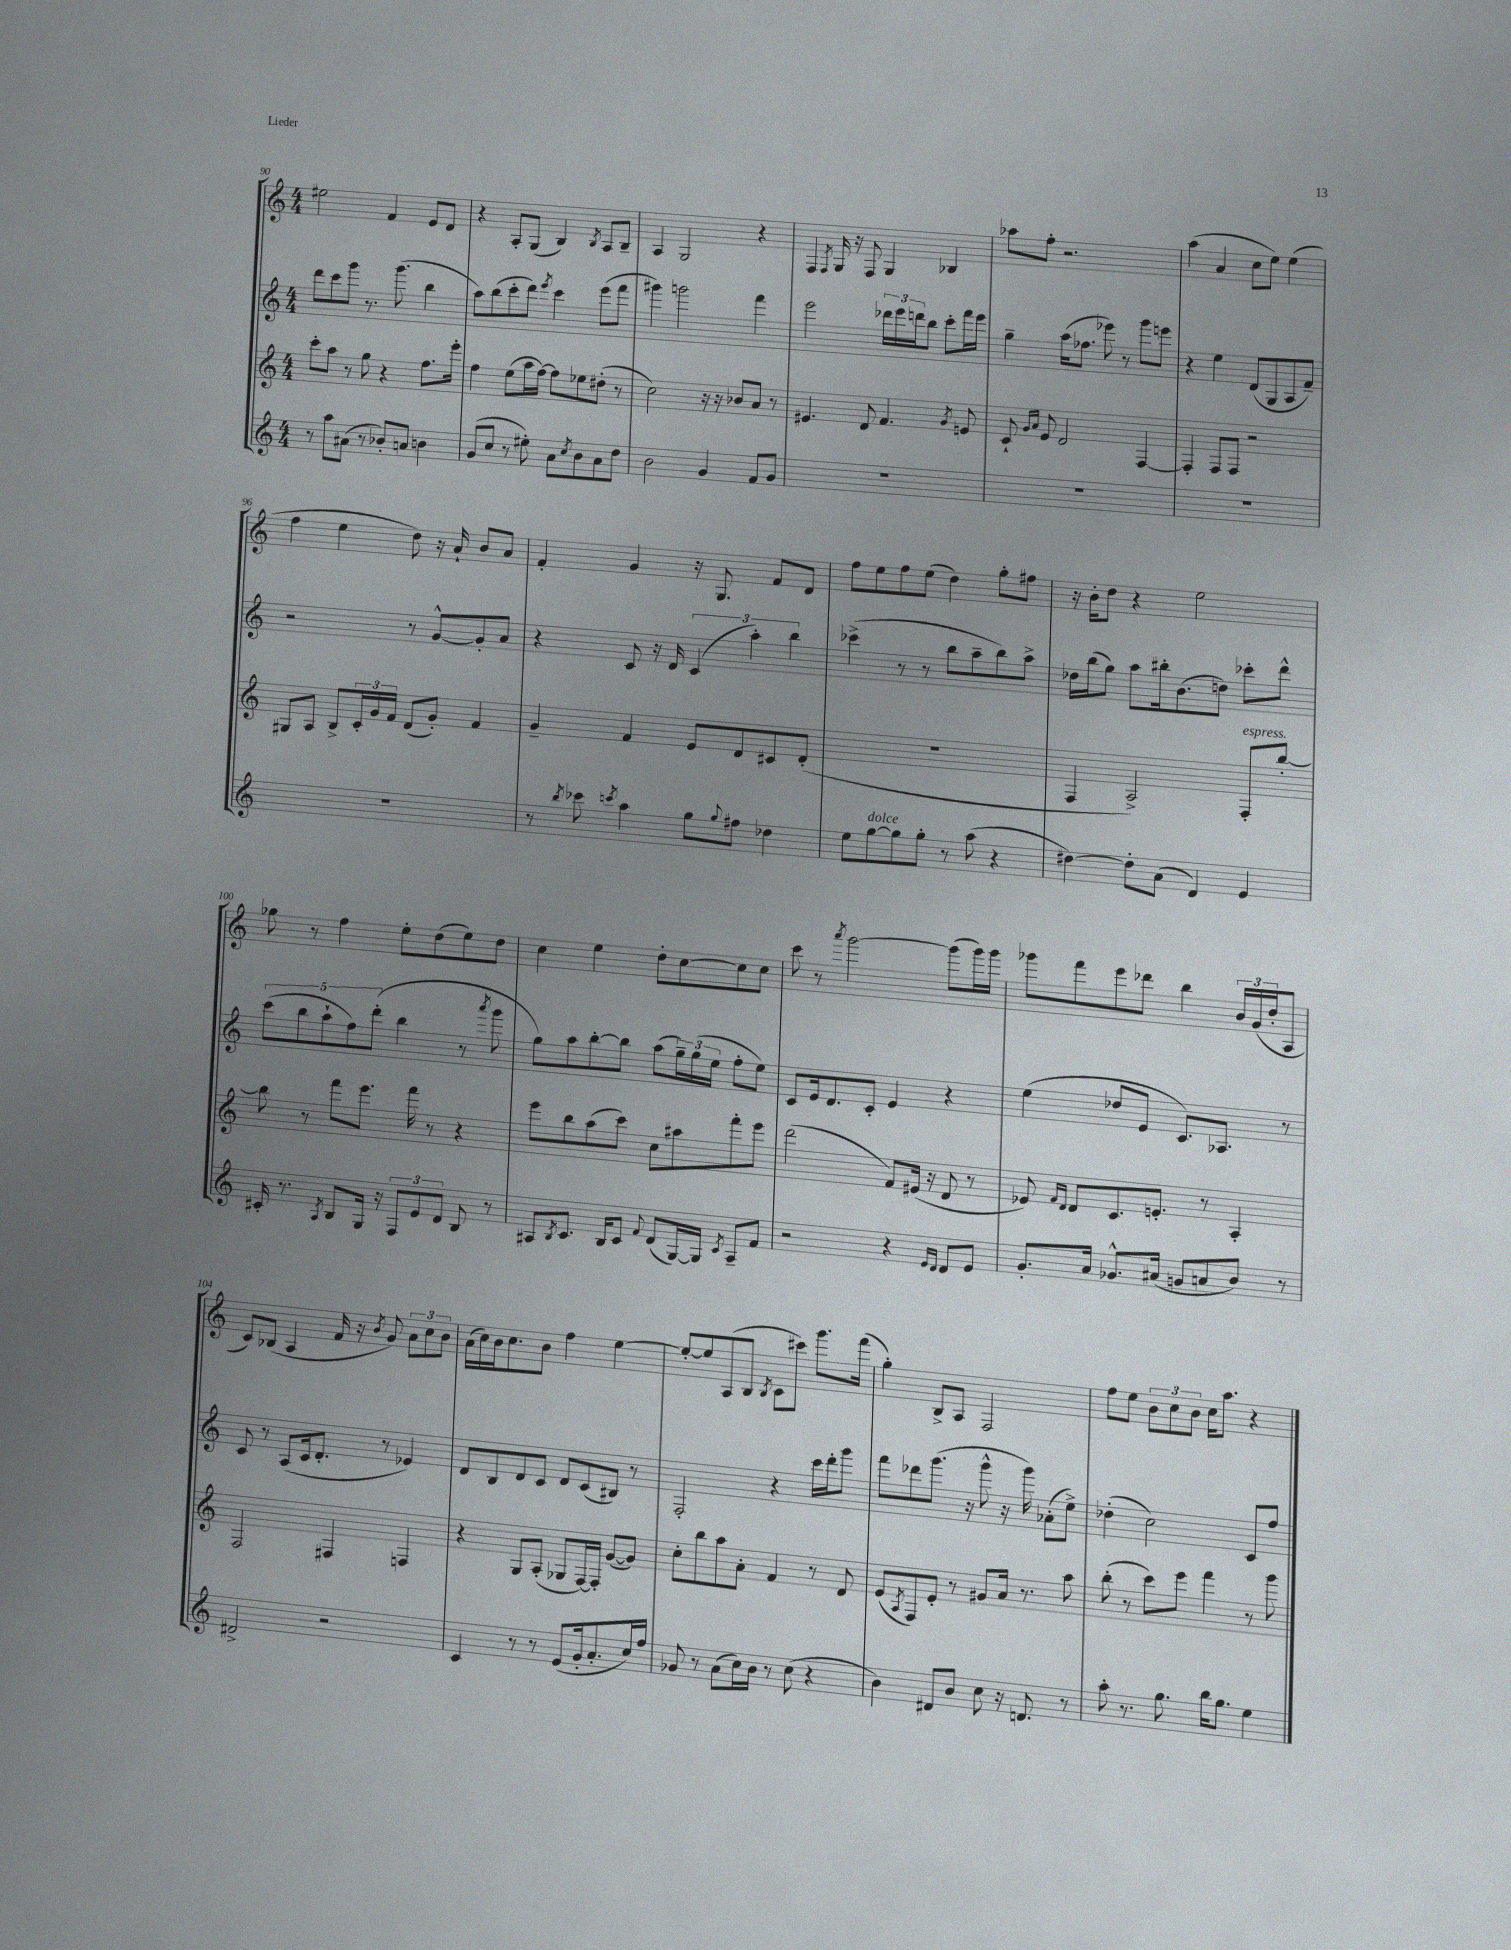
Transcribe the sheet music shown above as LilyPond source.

<<
\new StaffGroup <<
\new Staff = "s0" {
    \clef treble \key c \major \numericTimeSignature \time 4/4
    eis''2 f'4 e'8 d'8 |
    r4 a8-. g8( b4) \acciaccatura { b8 } a8 b8-- |
    a4 g2 r4 |
    f4 \acciaccatura { f8 } g16 r16 f8 g4 bes4 |
    aes''8 f''8-. r2. |
    a''4( a'4 c''8 e''8) e''4( |
    f''4 e''4 d''8) r16 a'16-! b'8 a'8 |
    f'4-. g'4 r16 g8. f'8 d'8 |
    f''8 e''8 f''8 e''8( d''4) g''8-. fis''8 |
    r16 b'16-. d''8 r4 e''2 |
    ges''8 r8 f''4 e''8-. d''8( e''8) d''8 |
    c''4 e''4 d''8-. c''8~ c''8 c''8 |
    c'''8 r8 \acciaccatura { a'''8 } g'''2~ g'''8( g'''16) g'''16 |
    ges'''8 f'''8 e'''8 des'''8 b''4 \tuplet 3/2 { b'16 g'16( d''16-. } a8 |
    c'8) bes8( a4 f'16 r16 \acciaccatura { b'8 } g'8) \tuplet 3/2 { a'8 c''8 b'8 } |
    a'16( c''16) b'16 c''8. b'8 f''4 e''4~ |
    e''8~-. e''8 a8( b8 \acciaccatura { b8 } c'8 cis'''8) g'''8. f'''16( |
    g''4-.) b8-> a8 f2 |
    f''8 e''8 \tuplet 3/2 { b'8 c''8 b'8 } c''16 a''8. r4 \bar "|." |
}
\new Staff = "s1" {
    \clef treble \key c \major \numericTimeSignature \time 4/4
    d'''8 c'''8 g'''8 r8. g'''8.( b''4 |
    a''8) b''8( c'''8-. d'''8) \acciaccatura { e'''8 } c'''4 e'''8( f'''8 |
    gis'''4) g'''2 f'''4 |
    e'''2 \tuplet 3/2 { des'''16 e'''16 d'''16 } b''8 c'''8-. f'''16 e'''16 |
    g''4-- a''16( fes''8. ees'''8) r8 g'''8 e'''8 |
    r4 e''4 d'8( g8 a8 f'8--) |
    r2 r8 g'8~-^ g'8-. a'8 |
    r4 c'8 r16 d'16 \tuplet 3/2 { c'4( a''4-.) b''4 } |
    ces'''4->( r8 r8 b''8 a''8-- b''8) a''8-> |
    des''16 b''16( g''8) a''8 bis''16-. b'8.( d''8) ces'''8-. d'''8-^ |
    \tuplet 5/4 { c'''8( b''8 a''8-! f''8) d'''8-.( } b''4 r8 \acciaccatura { a'''8 } g'''8 |
    g''8) a''8 b''8~-. b''8 a''8( \tuplet 3/2 { g''16--) g''16( e''16 } f''8-. e''8) |
    c'8 e'16 d'8. c'8-. e'4 r4 |
    e''4( des''8 e'8 c'8.) aes8. r8 |
    c'8 r8 a8( c'16 d'8.-. r8 ees'4) |
    d'8 b8 d'8 c'8 d'8 c'8( bis8) r8 |
    f2-. r4 c'''16 d'''16-. g'''8 |
    f'''8 des'''8 g'''8.( r16 g'''8-^ r16 g'''16) aes'8-.( e''8->) |
    des''4-.( c''2) c'8 f''8 \bar "|." |
}
\new Staff = "s2" {
    \clef treble \key c \major \numericTimeSignature \time 4/4
    c'''8-. a''8 r8 g''8 r4 f''8. e'''16-. |
    f''4 e''8( a''16 f''16~) f''8 ees''8 dis''8-.( r8 |
    c''2) r16 r16 bes'8 a'8 r8 |
    eis'4. d'8 f'4. \acciaccatura { g'8 } e'8 |
    c'8-! \grace { g'16 a'16 } e'8 d'2 f4~ |
    f4-. f8 f8 r2 |
    gis8 a8 b8-> \tuplet 3/2 { c'16-. g'16 f'16 } d'8( g'8-.) f'4 |
    g'4-- f'4 e'8 d'8 cis'8 d'8-.( |
    R1 |
    f4 a2->) f8-.^\markup { \italic "espress." } b''8~-. |
    b''8 r8 f'''8 e'''8. f'''16 r8 r4 |
    e'''8 b''8 a''8( c'''8) c''8 ais''8 f'''8-. e'''8 |
    d'''2( f'8) eis'16( r16 d'8 r8 |
    ees'8) \grace { f'16 d'16 } d'8 c'8. e'8.-. r8 a4-. |
    f2 fis4 f4 |
    r4 g8 a8-.( ges8 f16~) f16-. g'8~( g'8) |
    c''8-. b''8 a''8 a'8-. f'4 r8 d'8 |
    e'8( \acciaccatura { a8 } f8) e'8-. r8 gis'8 a'16 r8. a''8 |
    b''8-.( r8 c'''8) e'''8 f'''4 r8 g'''8 \bar "|." |
}
\new Staff = "s3" {
    \clef treble \key c \major \numericTimeSignature \time 4/4
    r8 a''8 ais'8( r8 bes'8-.) a'8 b'4 |
    g'8( c''8 r8 eis''8-.) a'8 \acciaccatura { c''8 } b'8 a'8 d''8 |
    b'2 g'4 f'8 g'8 |
    R1 |
    R1 |
    R1 |
    R1 |
    r8 \acciaccatura { b''8 } ces'''8 \acciaccatura { c'''8 } a''4 g''8 \appoggiatura { g''8 } fis''8 des''4 |
    e''8 g''8~^\markup { \italic "dolce" } g''8 g''8-. r8 a''8( r4 |
    dis''4~) dis''8-. a'8( d'4) e'4 |
    cis'16-. r8. \acciaccatura { a8 } b8 g16 r16 \tuplet 3/2 { f8 e'8 d'8 } b8 r8 |
    ais8 \acciaccatura { b8 } c'8. b16 c'8 \appoggiatura { f'8 } d'8( g16~) g16 \acciaccatura { c'8 } ais8-- f'8 |
    r2 r4 \grace { e'16 d'16 } d'8 e'8 |
    g'8.-. a'16 ges'8.-^ ais'16( g'8 a'8 b'8) r8 |
    dis'2-> r2 |
    c'4 r8 r8 e'8( g'16-. a'8.-. c''16) f''16 |
    ges'8 r8 a'8( c''16) b'16 r8 c''8( r4 |
    b'4) dis'8 b'8 c''8 r16 d'8. r8 |
    a''8-. r8. g''8. b''16 g''8. e''4 \bar "|." |
}
>>
>>
\layout { \context { \Score currentBarNumber = #90 } }
